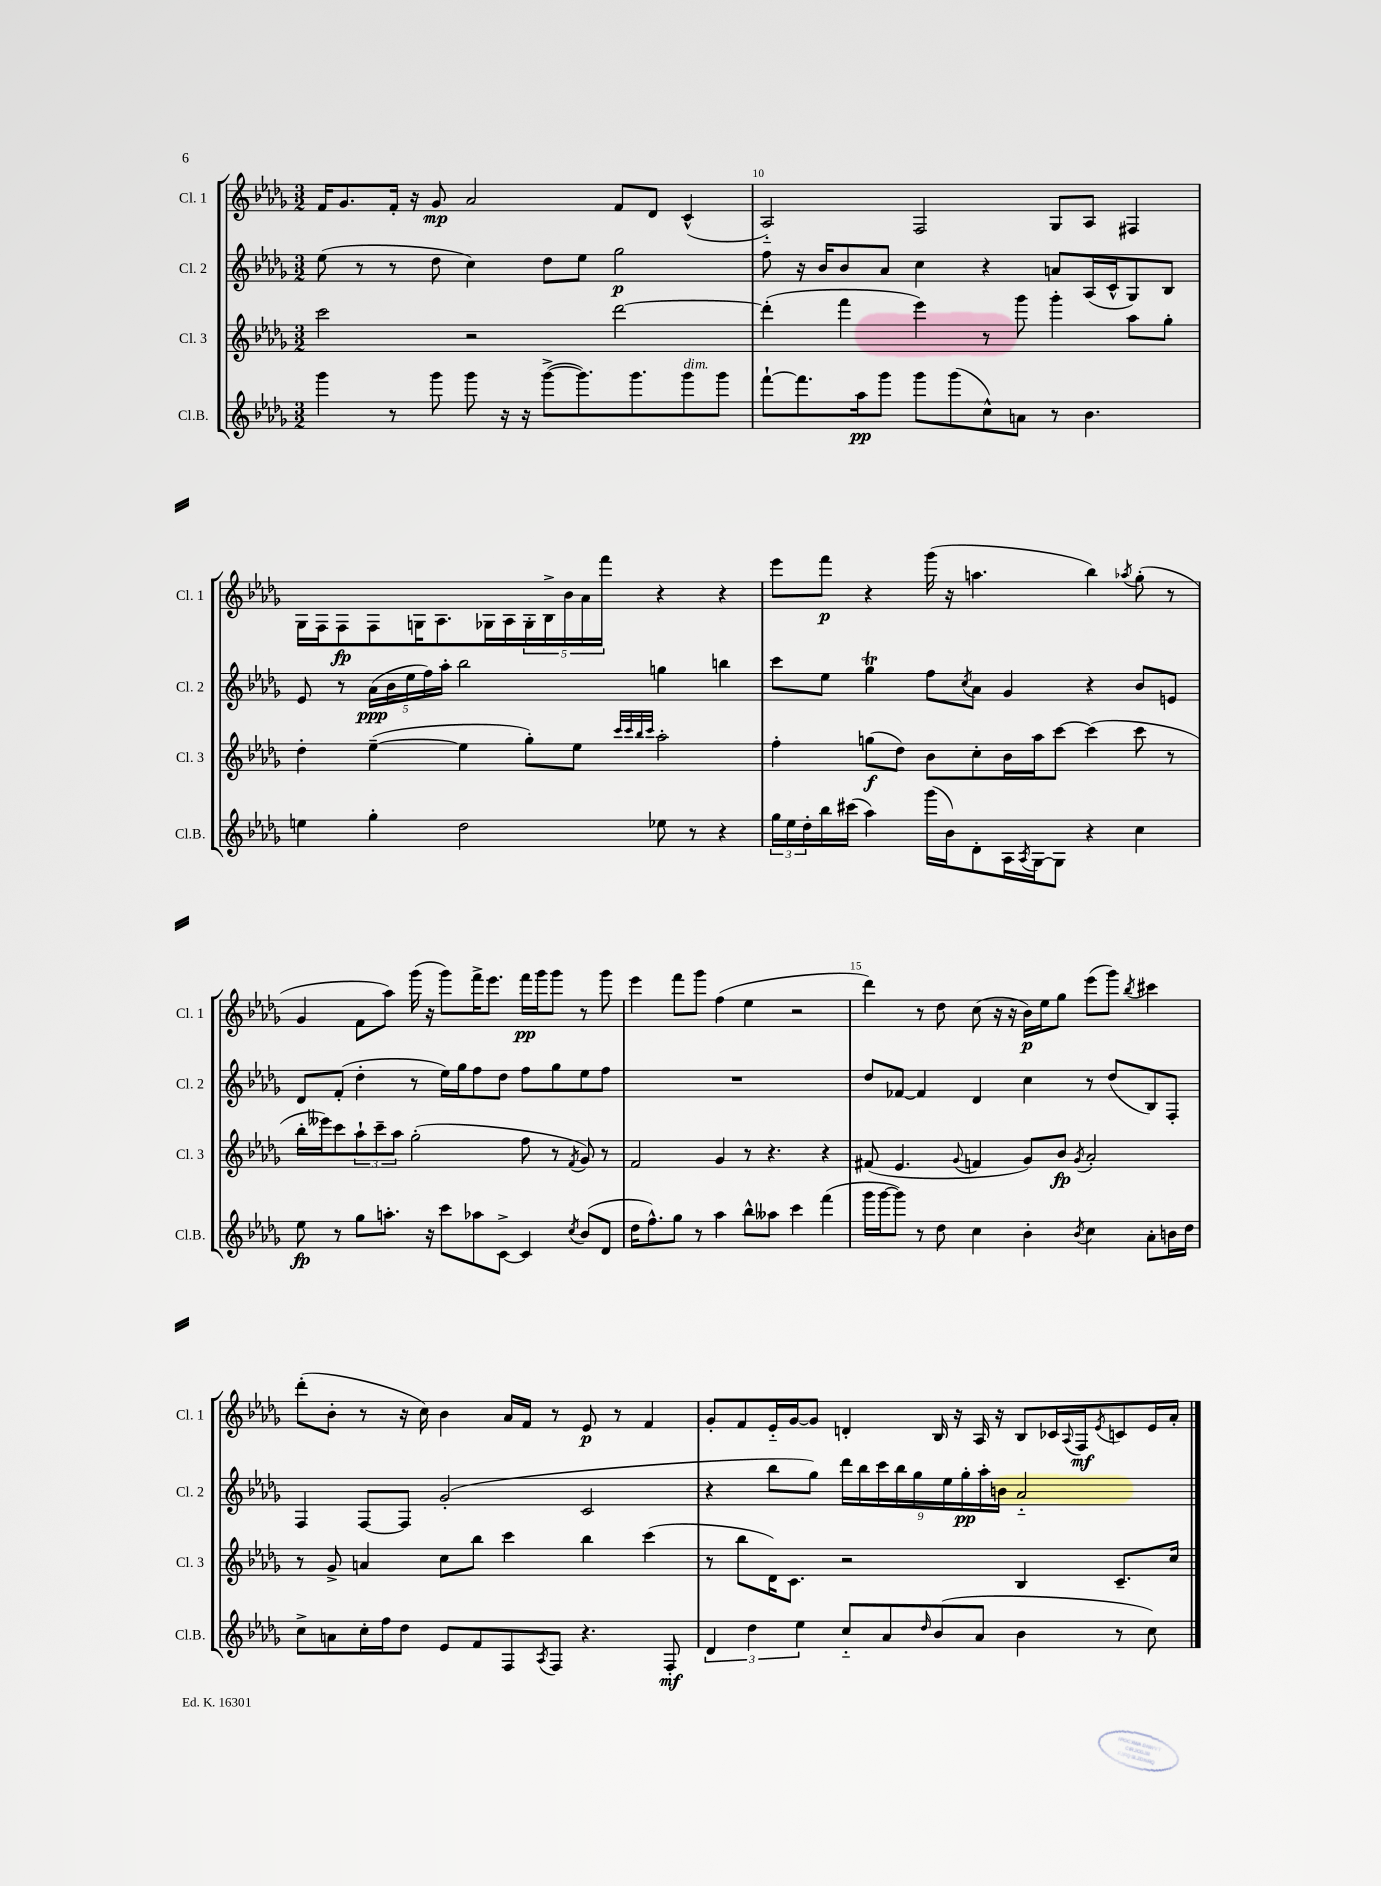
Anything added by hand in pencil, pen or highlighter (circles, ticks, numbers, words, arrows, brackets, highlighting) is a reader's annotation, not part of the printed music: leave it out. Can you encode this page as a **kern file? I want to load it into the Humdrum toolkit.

**kern	**dynam	**kern	**dynam	**kern	**dynam	**kern	**dynam
*part4	*part4	*part3	*part3	*part2	*part2	*part1	*part1
*staff4	*staff4	*staff3	*staff3	*staff2	*staff2	*staff1	*staff1
*I"Cl.B.	*	*I"Cl. 3	*	*I"Cl. 2	*	*I"Cl. 1	*
*I'Cl.B.	*	*I'Cl. 3	*	*I'Cl. 2	*	*I'Cl. 1	*
*clefG2	*	*clefG2	*	*clefG2	*	*clefG2	*
*k[b-e-a-d-g-]	*	*k[b-e-a-d-g-]	*	*k[b-e-a-d-g-]	*	*k[b-e-a-d-g-]	*
*M3/2	*	*M3/2	*	*M3/2	*	*M3/2	*
=9	=9	=9	=9	=9	=9	=9	=9
4ggg-\	.	2ccc\	.	(8ee-\	.	16f/KL	.
.	.	.	.	.	.	8.g-/	.
.	.	.	.	8r	.	.	.
8r	.	.	.	8r	.	16f'/Jk	.
.	.	.	.	.	.	16r	.
8ggg-\	.	.	.	8dd-\	.	8g-/	mp
8ggg-\	.	2r	.	4cc\)	.	2a-/	.
16r	.	.	.	.	.	.	.
16r	.	.	.	.	.	.	.
([8ggg-^\L	.	.	.	8dd-\L	.	.	.
8.ggg-\])	.	.	.	8ee-\J	.	.	.
.	.	[2ddd-\	.	2gg-\	p	8f/L	.
8.ggg-\	.	.	.	.	.	.	.
.	.	.	.	.	.	8d-/J	.
!LO:TX:a:i:t=dim.	!	!	!	!	!	!	!
8ggg-\	.	.	.	.	.	(4c^^/	.
8ggg-\J	.	.	.	.	.	.	.
=10	=10	=10	=10	=10	=10	=10	=10
[8fff`\L	.	(4ddd-'\]	.	8ff\	.	2A-/)	.
8.fff\]	.	.	.	16r	.	.	.
.	.	.	.	16b-/KL	.	.	.
.	.	4fff\	.	8b-/	.	.	.
16aa-\k	pp	.	.	.	.	.	.
8ggg-\J	.	.	.	8a-/J	.	.	.
8ggg-\L	.	4eee-\)	.	4cc\	.	2F/	.
(8ggg-\	.	.	.	.	.	.	.
8cc^^\)	.	8r	.	4r	.	.	.
8an\J	.	8ggg-\	.	.	.	.	.
8r	.	4ggg-'\	.	8an/L	.	8G-/L	.
4.b-\	.	.	.	(16A-/L	.	8A-/J	.
.	.	.	.	16c^^/J	.	.	.
.	.	8aa-\L	.	8G-/)	.	4F#X/	.
.	.	8gg-'\J	.	8B-/J	.	.	.
!!LO:LB:g=z
=11	=11	=11	=11	=11	=11	=11	=11
4een\	.	4dd-'\	.	8e-/	.	16G-\LL	.
.	.	.	.	.	.	16F\J	.
.	.	.	.	8r	.	8F\	fp
4gg-'\	.	([4ee-~\	.	(20a-\LL	ppp	8F\	.
.	.	.	.	20b-\	.	.	.
.	.	.	.	20ee-\	.	.	.
.	.	.	.	.	.	16Gn\K	.
.	.	.	.	20ff\)	.	.	.
.	.	.	.	.	.	8.A-\	.
.	.	.	.	20aa-'\JJ	.	.	.
2dd-\	.	4ee-\]	.	2bb-\	.	.	.
.	.	.	.	.	.	16G-X\L	.
.	.	.	.	.	.	16A-\	.
.	.	8gg-'\L)	.	.	.	20G-'\	.
.	.	.	.	.	.	20B-^\	.
.	.	.	.	.	.	20b-\	.
.	.	8ee-\J	.	.	.	.	.
.	.	.	.	.	.	20a-\	.
.	.	.	.	.	.	20fff\JJ	.
.	.	32qqccc/LLL	.	.	.	.	.
.	.	32qqccc/	.	.	.	.	.
.	.	32qqbb-/	.	.	.	.	.
.	.	32qqccc/JJJ	.	.	.	.	.
8ee-X\	.	2aa-'\	.	4ggn\	.	4r	.
8r	.	.	.	.	.	.	.
4r	.	.	.	4bbn\	.	4r	.
=12	=12	=12	=12	=12	=12	=12	=12
24gg-\LL	.	4ff'\	.	8ccc\L	.	8eee-\L	.
24ee-\	.	.	.	.	.	.	.
24dd-'\	.	.	.	.	.	.	.
16bb-\	.	.	.	8ee-\J	.	8fff\J	p
(16ccc#X\JJ	.	.	.	.	.	.	.
4aa-\)	.	(8ggn\L	f	4gg-T\	.	4r	.
.	.	8dd-\J)	.	.	.	.	.
(16ggg-\LL	.	8b-\L	.	8ff\L	.	(16ggg-\	.
16b-\J)	.	.	.	.	.	16r	.
.	.	.	.	8qcc/	.	.	.
8d-'\	.	8cc'\	.	8a-\J	.	4.aan\	.
16A-\L	.	16b-\L	.	4g-/	.	.	.
8qA-/	.	.	.	.	.	.	.
[16G-\J	.	16aa-\J	.	.	.	.	.
8G-\J]	.	[8ccc\J	.	.	.	.	.
4r	.	(4ccc\]	.	4r	.	4bb-\)	.
.	.	.	.	.	.	8qaa-X/	.
4cc\	.	8ccc\	.	8b-/L	.	(8gg-'\	.
.	.	8r	.	8en/J	.	8r	.
!!LO:LB:g=z
=13	=13	=13	=13	=13	=13	=13	=13
8ee-\	fp	16bb-'\LL	.	8d-/L	.	4g-/	.
.	.	16eee--X\J)	.	.	.	.	.
8r	.	8ccc\	.	(8f'/J	.	.	.
8gg-\L	.	12aa-`\	.	4dd-'\	.	8f\L	.
.	.	12ccc~\	.	.	.	.	.
8.aan'\J	.	.	.	.	.	8aa-\J)	.
.	.	12aa-\J	.	.	.	.	.
.	.	(2gg-'\	.	8r	.	(16ggg-\	.
16r	.	.	.	.	.	16r	.
8ccc\L	.	.	.	16ee-\LL)	.	8ggg-\L)	.
.	.	.	.	16gg-\J	.	.	.
8aa-X\	.	.	.	8ff\	.	16fff^\K	.
.	.	.	.	.	.	8.eee-\J	.
[8c^\J	.	.	.	8dd-\J	.	.	.
4c/]	.	8ff\	.	8ff\L	.	16fff\LL	pp
.	.	.	.	.	.	16ggg-\J	.
.	.	8r	.	8gg-\	.	8ggg-\J	.
8qcc/	.	8qf/	.	.	.	.	.
(8b-/L	.	8g-/)	.	8ee-\	.	8r	.
8d-/J	.	8r	.	8ff\J	.	8ggg-\	.
=14	=14	=14	=14	=14	=14	=14	=14
16dd-\KL	.	2f/	.	1.r	.	4eee-\	.
8.ff^^\)	.	.	.	.	.	.	.
8gg-\J	.	.	.	.	.	8fff\L	.
8r	.	.	.	.	.	8ggg-\J	.
4aa-\	.	4g-/	.	.	.	(4ff\	.
8bb-^^\L	.	8r	.	.	.	4ee-\	.
8aa--X\J	.	4.r	.	.	.	.	.
4ccc\	.	.	.	.	.	2r	.
(4fff\	.	4r	.	.	.	.	.
=15	=15	=15	=15	=15	=15	=15	=15
16ggg-\LL	.	(8f#X/	.	8dd-/L	.	4ddd-\)	.
[16ggg-\J	.	.	.	.	.	.	.
8ggg-\J])	.	4.e-/	.	[8f-X/J	.	.	.
8r	.	.	.	4f-/]	.	8r	.
8dd-\	.	.	.	.	.	8dd-\	.
.	.	8qqg-/	.	.	.	.	.
4cc\	.	4fn/	.	4d-/	.	(8cc\	.
.	.	.	.	.	.	16r	.
.	.	.	.	.	.	16r	.
4b-'\	.	8g-/L)	.	4cc\	.	16b-\LL)	p
.	.	.	.	.	.	16ee-\J	.
.	.	8b-/J	fp	.	.	8gg-\J	.
8qb-/	.	8qg-/	.	.	.	.	.
4cc\	.	2a-'/	.	8r	.	(8eee-\L	.
.	.	.	.	(8dd-/L	.	8ggg-\J)	.
.	.	.	.	.	.	8qbb-/	.
8a-'\L	.	.	.	8B-/)	.	4ccc#X\	.
16bn\L	.	.	.	8F'/J	.	.	.
16dd-\JJ	.	.	.	.	.	.	.
!!LO:LB:g=z
=16	=16	=16	=16	=16	=16	=16	=16
8cc^\L	.	8r	.	4F/	.	(8ddd-'\L	.
8an\	.	8g-^/	.	.	.	8b-'\J	.
16cc'\L	.	4an/	.	[8F/L	.	8r	.
16ff\J	.	.	.	.	.	.	.
8dd-\J	.	.	.	8F/J]	.	16r	.
.	.	.	.	.	.	16cc\)	.
8e-/L	.	8cc\L	.	(2g-'/	.	4b-\	.
8f/	.	8bb-\J	.	.	.	.	.
8F/	.	4ccc\	.	.	.	16a-/LL	.
.	.	.	.	.	.	16f/JJ	.
8qA-/	.	.	.	.	.	.	.
8F/J	.	.	.	.	.	8r	.
4.r	.	4bb-\	.	2c/	.	8e-/	p
.	.	.	.	.	.	8r	.
.	.	(4ccc\	.	.	.	4f/	.
8F'/	mf	.	.	.	.	.	.
=17	=17	=17	=17	=17	=17	=17	=17
6d-/	.	8r	.	4r	.	8g-'/L	.
.	.	8bb-\L	.	.	.	8f/	.
6dd-\	.	.	.	.	.	.	.
.	.	16d-\K)	.	8bb-\L	.	16e-/L	.
.	.	8.c\J	.	.	.	[16g-/J	.
6ee-\	.	.	.	.	.	.	.
.	.	.	.	8gg-\J)	.	8g-/J]	.
8cc/L	.	2r	.	18ddd-\LL	.	4dn'/	.
.	.	.	.	18bb-\	.	.	.
.	.	.	.	18ccc\	.	.	.
8a-/	.	.	.	.	.	.	.
.	.	.	.	18bb-\	.	.	.
.	.	.	.	18gg-\	.	.	.
16qqdd-/	.	.	.	.	.	.	.
(8b-/	.	.	.	.	.	16B-/	.
.	.	.	.	18ee-\	.	.	.
.	.	.	.	.	.	16r	.
.	.	.	.	18gg-'\	pp	.	.
8a-/J	.	.	.	.	.	16A-/	.
.	.	.	.	18aa-'\	.	.	.
.	.	.	.	.	.	16r	.
.	.	.	.	18bn\JJ	.	.	.
4b-\	.	4B-/	.	2a-/	.	8B-/L	.
.	.	.	.	.	.	16c-X/L	.
.	.	.	.	.	.	8qqA-/	.
.	.	.	.	.	.	16F/J	mf
.	.	.	.	.	.	8qe-/	.
8r	.	8.c~/L	.	.	.	8cn/	.
8cc\)	.	.	.	.	.	16e-/L	.
.	.	16cc/Jk	.	.	.	16a-'/JJ	.
==	==	==	==	==	==	==	==
*-	*-	*-	*-	*-	*-	*-	*-
